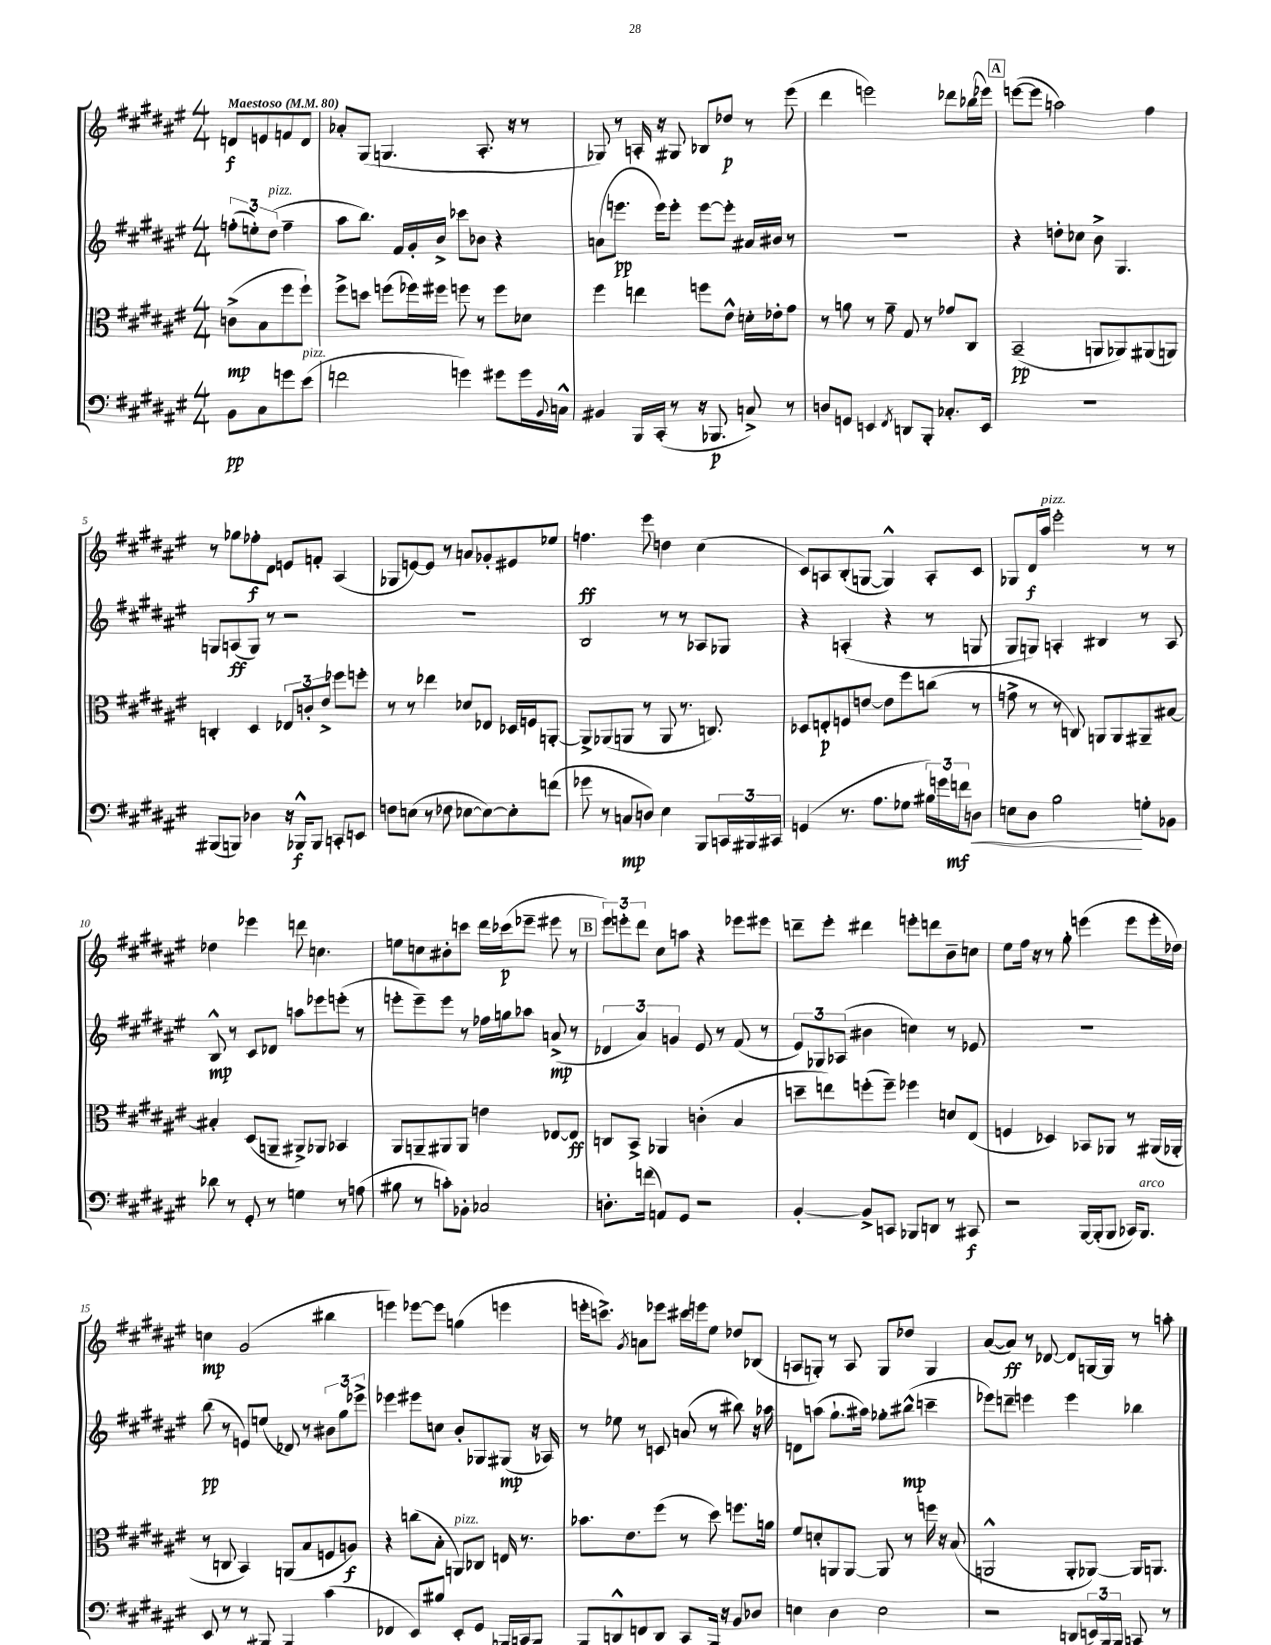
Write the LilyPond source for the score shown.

<<
\new StaffGroup <<
\new Staff = "s0" {
    \clef treble \key fis \major \numericTimeSignature \time 4/4 \partial 2 \tempo "Maestoso" 4 = 80
    d'8\f e'8 f'8 d'8 |
    aes'8-. gis8( g4. ais8.-. r16 r8 |
    ges8) r8 a16-. r16 gis8 bes8 des''8\p r8 eis'''8( |
    dis'''4 e'''2) des'''8 bes''16( ees'''16) |
    \mark \markup { \box "A" } e'''8~( e'''8 a''2) fis''4 |
    r8 ges''8 fes''8-.\f dis'8 e'8 f'8-. ais4( |
    ges8 e'8~) e'8 r8 a'8 ges'8-. eis'8 ees''8 |
    f''4.\ff eis'''8 d''4 cis''4( |
    cis'8) a8 b8-.( g8~ g4-^) a8-. cis'8 |
    ges8 dis'16\f ais''16^\markup { \italic "pizz." } eis'''2-. r8 r8 |
    des''4 ees'''4 d'''8 c''4. |
    e''8 c''8 bis'8-. c'''8 dis'''16 ces'''16\p( ees'''8-- eis'''8 r8 |
    \mark \markup { \box "B" } \tuplet 3/2 { eis'''8) e'''8-. dis'''8 } cis''8 a''8 r4 ees'''8 eis'''8 |
    d'''8-- eis'''8-. dis'''4 e'''8-. d'''8 b'8-- c''8 |
    eis''8 fis''16 r16 r8 gis''8-. e'''4( e'''8 e'''16-. des''16) |
    c''4\mp gis'2( bis''4 |
    e'''4) ees'''8~ ees'''8 g''4( e'''4 |
    e'''16-. c'''8.->) \acciaccatura { gis'8 } a'8 ees'''8 cis'''16 e'''16 eis''8 des''8 bes8( |
    a8 g8-.) r8 a8 g8 des''8 g4 |
    ais'8~( ais'8\ff) r8 des'8~ des'8 g16~ g16 r8 a''8-. \bar "|." |
}
\new Staff = "s1" {
    \clef treble \key fis \major \numericTimeSignature \time 4/4 \partial 2
    \tuplet 3/2 { f''8-.( e''8-.) dis''8^\markup { \italic "pizz." }( } f''4-- |
    ais''8 b''8.) fis'16 gis'16-. b'16-> ces'''8 bes'8 r4 |
    a'8( e'''8.\pp e'''16) e'''8-. e'''8~ e'''8-. ais'16 bis'16 r8 |
    R1 |
    \mark \markup { \box "A" } r4 d''8-. ces''8 b'8-> gis4. |
    g8 a8\ff( g8) r8 r2 |
    R1 |
    b2 r8 r8 aes8 ges8 |
    r4 a4-.( r4 r8 g8 |
    gis8 g8) a4-. bis4 r8 a8 |
    b8-^\mp r8 cis'8 des'8 a''8 ees'''8 e'''8-.( r8 |
    e'''8-. e'''8--) e'''8 r8 fes''16 g''16 aes''8 a'8->\mp( r8 |
    \mark \markup { \box "B" } \tuplet 3/2 { des'4 ais'4) g'4 } eis'8 r8 fis'8( r8 |
    \tuplet 3/2 { eis'8) ges8 aes8( } bis'4 c''4) r8 ees'8 |
    R1 |
    b''8\pp( r8 e'8) e''8( des'8) r8 \tuplet 3/2 { bis'8 gis''8 ees'''8-> } |
    ees'''4 eis'''8 c''8 b'8-. ges8 gis8\mp( r16 aes16) |
    r8 ees''8 r8 c'8 a'8( r8 bis''8) r16 aes''16 |
    d'8 a''8( gis''8.-! ais''16) ges''8-. bis''8-^\mp( c'''4-- |
    ees'''8) d'''8-- e'''4 e'''4 bes''4 \bar "|." |
}
\new Staff = "s2" {
    \clef alto \key fis \major \numericTimeSignature \time 4/4 \partial 2
    c'8->\mp( b8 fis''8 fis''8-!) |
    fis''8-> d''8 f''8( fes''16) fis''16 f''8 r8 f''8 des'8 |
    fis''4 e''4 f''8 eis'8-^ d'16-. ees'16-. gis'8 |
    r8 a'8 r8 gis'8-- gis8 r8 ges'8 cis8 |
    \mark \markup { \box "A" } b,2--\pp( a,8 aes,8) ais,8( a,8) |
    c4-. dis4 \tuplet 3/2 { ees8 c'8-. eis'8-> } fes''8 f''8-. |
    r8 r8 ees''4 des'8 ees8 des16 f16 a,8~-. |
    a,8-> aes,8( a,8 r8 a,8 r8. c8.) |
    des8 e8-.\p f8 e'8~ e'8 fis''8 c''8( r8 |
    g'8-> r8 r8 c8) a,8 a,8 ais,8-- bis8~ |
    bis4-. dis8( a,8-- ais,8->) aes,8 bes,4 |
    ais,8 a,8-- ais,8 ais,8 e'4 ees8~ ees8\ff |
    \mark \markup { \box "B" } c8 b,8-> aes,4 c'4-.( b4 |
    d''8-- e''8) f''8-.( f''8--) fes''4 d'8 eis8( |
    f4 des4) bes,8 aes,8 r8 ais,16( aes,16-. |
    r8 c8 b,4) a,8( b8 f8 a8\f) |
    r4 c''8( b8-. a,8^\markup { \italic "pizz." }) ces8 e16 r8. |
    bes'8. eis'8. fis''8( r8 dis''8) f''8. a'16 |
    fis'8 d'8-. a,8 a,8~ a,8 r8 f''16 r16 b8( |
    a,2-^ a,8-. aes,8~) aes,16 a,8. \bar "|." |
}
\new Staff = "s3" {
    \clef bass \key fis \major \numericTimeSignature \time 4/4 \partial 2
    b,8\pp cis8 g'8 eis'8^\markup { \italic "pizz." }( |
    f'2 g'4) gis'8 gis'16 \appoggiatura { b,8 } c16-^ |
    bis,4 b,,16 cis,16-.( r8 r16 bes,,8.\p c8->) r8 |
    d8 g,8 e,4 \acciaccatura { fis,8 } d,8 b,,8-. ces8.-. e,16 |
    \mark \markup { \box "A" } R1 |
    bis,,8( b,,8) des4 r16 bes,,16-^\f bes,,8 c,8-. e,8 |
    f8 e8( r8 fes8 ees8~ ees8~) ees8-. f'8( |
    ges'8 r8 c8\mp d8) eis4 b,,8 \tuplet 3/2 { c,16 bis,,16 cis,16 } |
    g,4( r8. ais8. ges8 \tuplet 3/2 { bis16) g'16 f'16\mf } d8\< |
    e8 dis8 b2\! g8-. bes,8 |
    des'8 r8 gis,8-. r8 g4 r8 a8( |
    bis8 r8 c'8-.) bes,8-. ces2 |
    \mark \markup { \box "B" } d8.-. f'16( a,8) gis,8 r2 |
    b,4~-. b,8-> c,8 bes,,8 d,8 r8 cis,8\f |
    r2 b,,16~ b,,16-.( b,,8 ces,16) b,,8.^\markup { \italic "arco" } |
    eis,8 r8 r8 bis,,8~ bis,,4 cis'4( |
    fes,4 eis,8) bis8 eis,8-. gis,8 bes,,16 c,16 bes,,8-- |
    b,,8 d,8-^ f,8 d,8 cis,8 b,,16 r16 b,8 des8 |
    e4 dis4 e2 |
    r2 d,8( \tuplet 3/2 { e,16) b,,16 b,,16-> } c,8 r8 \bar "|." |
}
>>
>>
